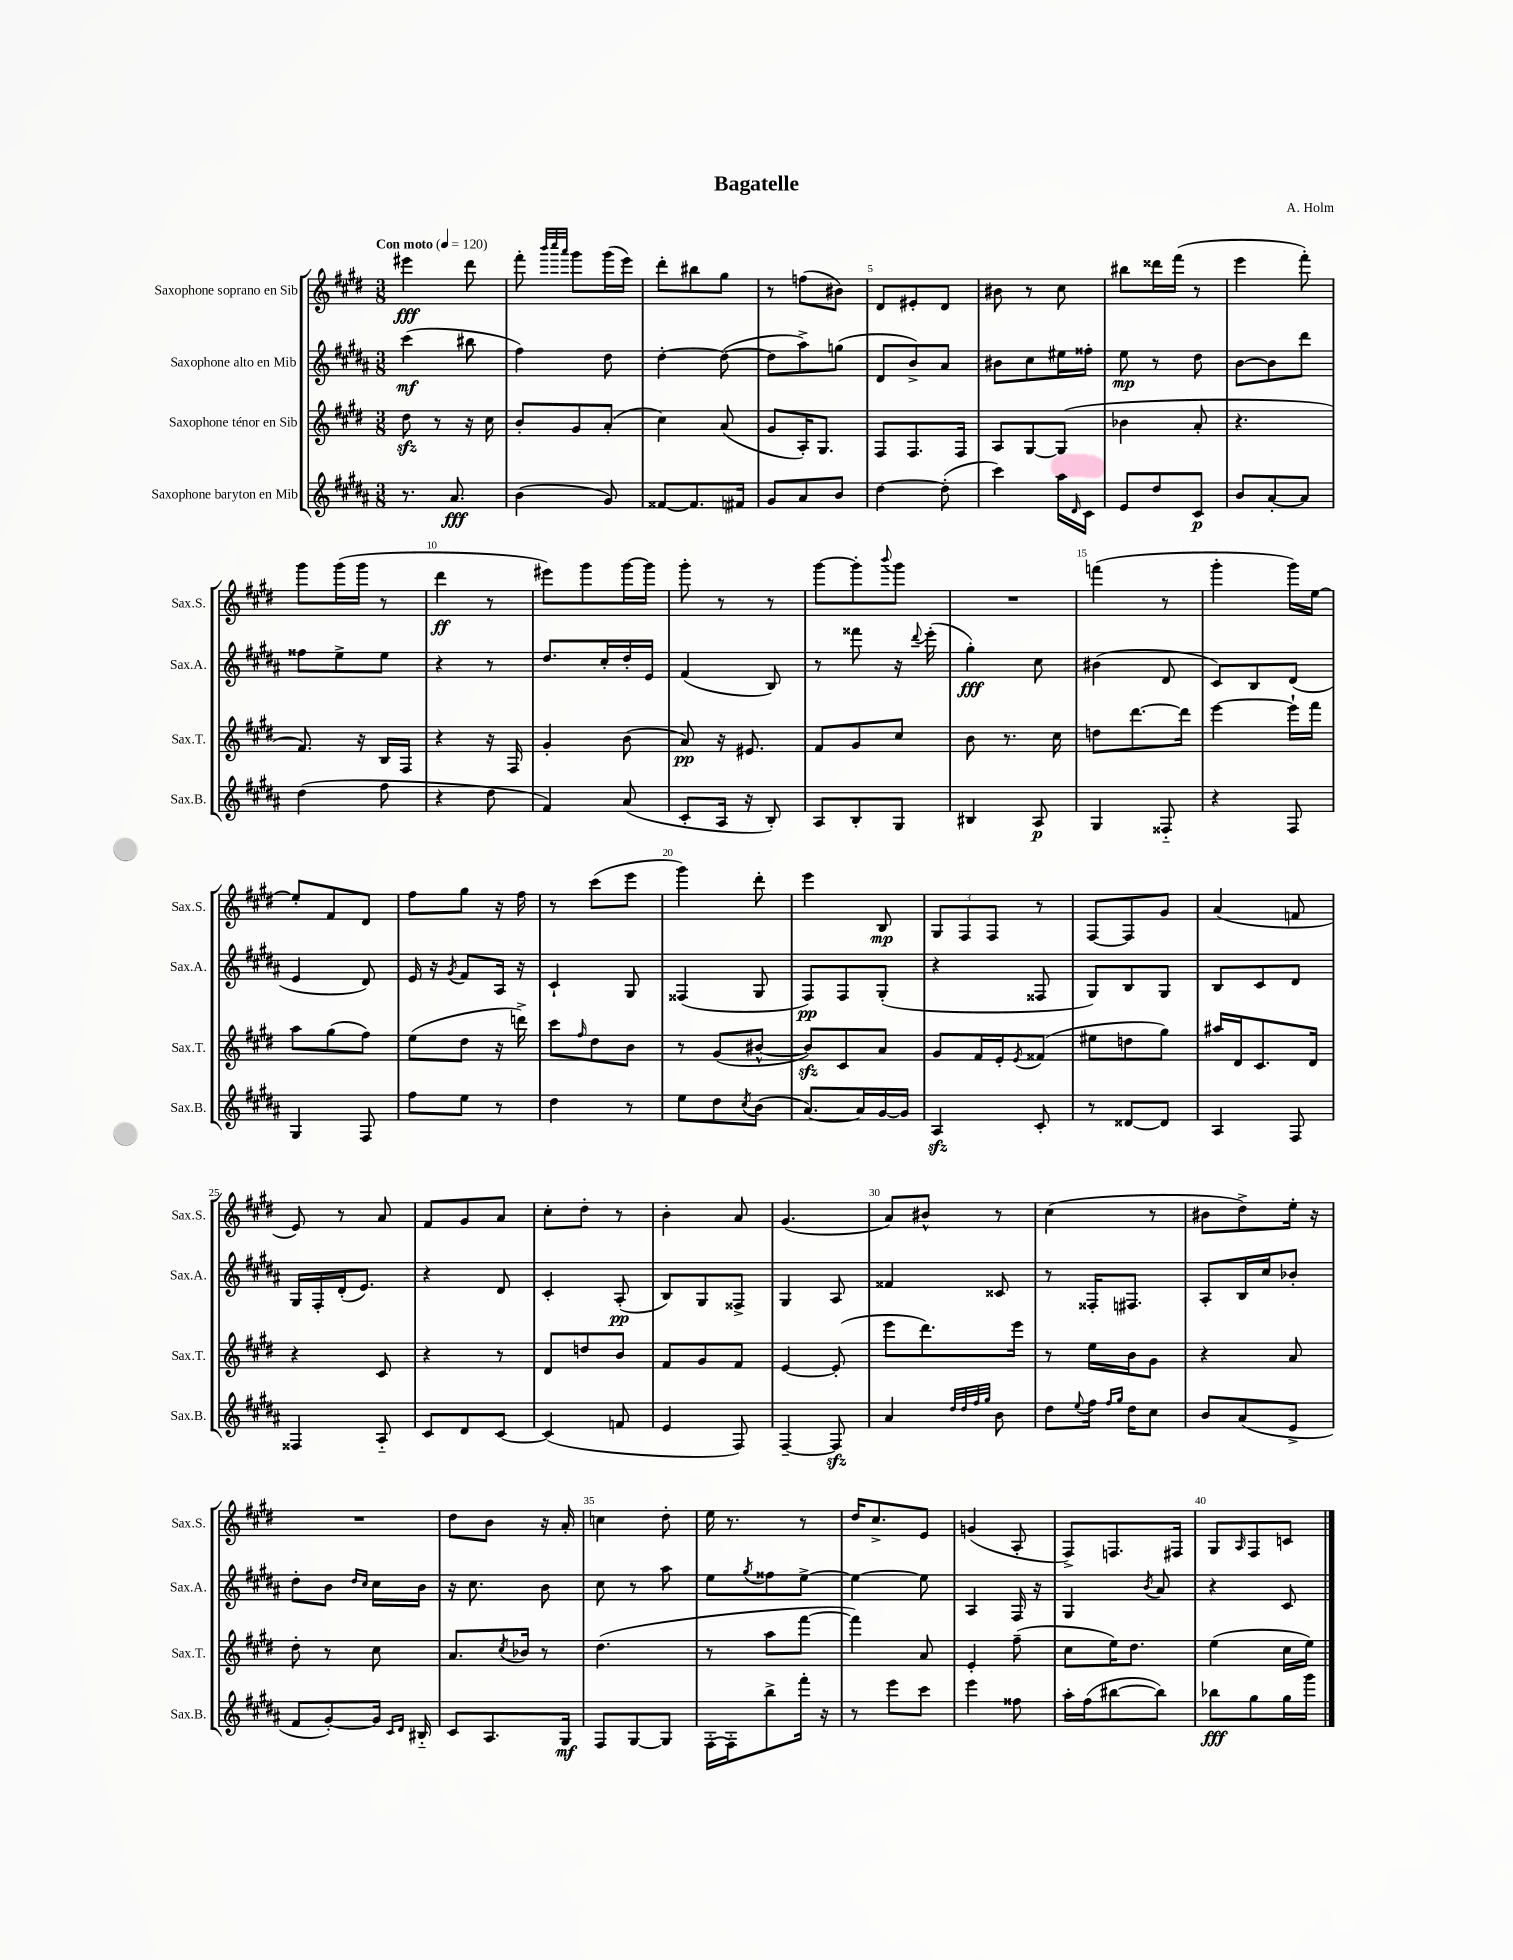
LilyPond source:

\header { title = "Bagatelle" composer = "A. Holm" }
<<
\new StaffGroup <<
\new Staff = "s0" \with { instrumentName = "Saxophone soprano en Sib" shortInstrumentName = "Sax.S." } {
    \clef treble \key e \major \numericTimeSignature \time 3/8 \tempo "Con moto" 4 = 120
    eis'''4\fff dis'''8 |
    fis'''8-. \grace { b'''32 cis''''32 a'''32 } gis'''8 gis'''16( e'''16) |
    dis'''8-. bis''8 gis''8 |
    r8 f''8( bis'8) |
    dis'8 eis'8-. dis'8 |
    bis'8 r8 cis''8 |
    bis''8 disis'''16 fis'''16( r8 |
    e'''4 fis'''8-.) |
    gis'''8 gis'''16( gis'''16 r8 |
    dis'''4\ff r8 |
    eis'''8) gis'''8 gis'''16~ gis'''16 |
    gis'''8-. r8 r8 |
    gis'''8~ gis'''8-. \appoggiatura { b'''8 } gis'''8 |
    R4. |
    f'''4( r8 |
    gis'''4-. gis'''16) e''16~ |
    e''8-. fis'8 dis'8 |
    fis''8 gis''8 r16 fis''16 |
    r8 cis'''8( e'''8 |
    gis'''4) dis'''8-. |
    e'''4 b8\mp |
    \tuplet 3/2 { gis8 fis8 fis8 } r8 |
    fis8~ fis8 gis'8 |
    a'4( f'8 |
    e'8) r8 a'8 |
    fis'8 gis'8 a'8 |
    cis''8-. dis''8-. r8 |
    b'4-. a'8 |
    gis'4.( |
    a'8) bis'8-^ r8 |
    cis''4( r8 |
    bis'8 dis''8->) e''16-. r16 |
    R4. |
    dis''8 b'8 r16 a'16-. |
    c''4 dis''8-. |
    e''16 r8. r8 |
    dis''16 cis''8.-> e'8 |
    g'4( a8-. |
    fis8->) f8. fis16 |
    gis8 \grace { a16 } fis8 c'8 \bar "|." |
}
\new Staff = "s1" \with { instrumentName = "Saxophone alto en Mib" shortInstrumentName = "Sax.A." } {
    \clef treble \key b \major \numericTimeSignature \time 3/8
    cis'''4\mf( bis''8 |
    fis''4) dis''8 |
    dis''4~-. dis''8~( |
    dis''8 ais''8->) g''8( |
    dis'8 b'8->) ais'8 |
    bis'8 cis''8 eis''16 fisis''16-. |
    e''8\mp r8 dis''8 |
    b'8~ b'8 dis'''8 |
    fisis''8 e''8-> e''8 |
    r4 r8 |
    dis''8. cis''16-. dis''16-. e'16 |
    fis'4( b8) |
    r8 fisis'''8 r16 \appoggiatura { dis'''8 } e'''16-.( |
    gis''4-.\fff) cis''8 |
    bis'4( dis'8 |
    cis'8) b8 dis'8( |
    e'4 dis'8) |
    e'16 r16 \acciaccatura { gis'8 } fis'8 ais16 r16 |
    cis'4-! gis8 |
    fisis4( gis8 |
    fis8\pp) fis8 gis8-.( |
    r4 fisis8 |
    gis8) b8 gis8 |
    b8 cis'8 dis'8 |
    gis16 fis16-. dis'16-.( e'8.) |
    r4 dis'8 |
    cis'4-. ais8-.\pp( |
    b8) gis8 fisis8-> |
    gis4 ais8 |
    fisis'4 cisis'8 |
    r8 fisis16-. fis8. |
    ais8-. b16 cis''16 bes'8-. |
    dis''8-. b'8 \grace { dis''16 cis''16 } cis''16 b'16 |
    r16 cis''8. b'8 |
    cis''8 r8 ais''8 |
    e''8 \acciaccatura { gis''8 } fisis''8 e''8~-> |
    e''4~ e''8 |
    ais4 fis16 r16 |
    gis4 \acciaccatura { b'8 } ais'8 |
    r4 cis'8 \bar "|." |
}
\new Staff = "s2" \with { instrumentName = "Saxophone ténor en Sib" shortInstrumentName = "Sax.T." } {
    \clef treble \key e \major \numericTimeSignature \time 3/8
    dis''8\sfz r8 r16 cis''16 |
    b'8-. gis'8 a'8-.( |
    cis''4) a'8( |
    gis'8 a16-.) gis8. |
    fis8 fis8. fis16 |
    a8 gis8~ gis8( |
    bes'4 a'8-. |
    r4. |
    fis'8.) r16 b16 fis16 |
    r4 r16 fis16 |
    gis'4-. b'8( |
    a'8\pp) r16 eis'8. |
    fis'8 gis'8 cis''8 |
    b'8 r8. cis''16 |
    d''8 dis'''8.~ dis'''16 |
    e'''4~ e'''16-! fis'''16 |
    a''8 gis''8( fis''8) |
    e''8( dis''8 r16 d'''16->) |
    cis'''8 \grace { fis''16 } dis''8 b'8 |
    r8 gis'8( bis'8~-^ |
    bis'8\sfz) cis'8 a'8 |
    gis'8 fis'16 e'16-. \acciaccatura { e'8 } fisis'8( |
    eis''8 d''8 gis''8) |
    ais''16 dis'16 cis'8. dis'16 |
    r4 cis'8 |
    r4 r8 |
    dis'8 d''8 b'8 |
    fis'8 gis'8 fis'8 |
    e'4~ e'8-.( |
    e'''8 dis'''8.) e'''16 |
    r8 e''16 b'16 gis'8 |
    r4 a'8 |
    dis''8-. r8 cis''8 |
    a'8. \acciaccatura { cis''8 } bes'16 r8 |
    dis''4.( |
    r8 a''8 fis'''8~ |
    fis'''4) a'8 |
    e'4-. fis''8--( |
    cis''8 e''16) dis''8. |
    e''4( cis''16 e''16) \bar "|." |
}
\new Staff = "s3" \with { instrumentName = "Saxophone baryton en Mib" shortInstrumentName = "Sax.B." } {
    \clef treble \key b \major \numericTimeSignature \time 3/8
    r8. ais'8.\fff |
    b'4( gis'8) |
    fisis'8~ fisis'8. fis'16 |
    gis'8 ais'8 b'8 |
    dis''4~ dis''8-.( |
    cis'''4) ais''16 \grace { dis'16 } cis'16 |
    e'8 dis''8 cis'8\p |
    b'8 ais'8~-. ais'8 |
    dis''4( fis''8 |
    r4 dis''8 |
    fis'4) ais'8( |
    cis'8-. ais16 r16 b8-.) |
    ais8 b8-. gis8 |
    bis4 ais8\p |
    gis4 fisis8-_ |
    r4 fis8 |
    gis4 fis8 |
    fis''8 e''8 r8 |
    dis''4 r8 |
    e''8 dis''8 \acciaccatura { cis''8 } b'8( |
    ais'8.~) ais'16 gis'16~ gis'16 |
    ais4\sfz cis'8-. |
    r8 disis'8~ disis'8 |
    ais4 fis8 |
    fisis4 ais8-_ |
    cis'8 dis'8 cis'8~ |
    cis'4( f'8 |
    e'4 fis8) |
    fis4~-- fis8\sfz |
    ais'4 \grace { dis''32 dis''32 fis''32 gis''32 } b'8 |
    dis''8 \appoggiatura { e''8 } fis''16 \grace { fis''16 gis''16 } dis''16 cis''8 |
    b'8 ais'8( e'8-> |
    fis'8 gis'8~-.) gis'16 \grace { cis'16 dis'16 } bis16-_ |
    cis'8 ais8. gis16\mf |
    fis8 gis8~ gis8 |
    fis16~-. fis16-. b''8-> fis'''16-. r16 |
    r8 e'''8 cis'''8 |
    e'''4 fisis''8 |
    ais''16-. fis''16( bis''8~ bis''8) |
    bes''8\fff gis''8 gis''16 gis'''16 \bar "|." |
}
>>
>>
\layout { \context { \Score \override BarNumber.break-visibility = ##(#f #t #t) barNumberVisibility = #(every-nth-bar-number-visible 5) } }
